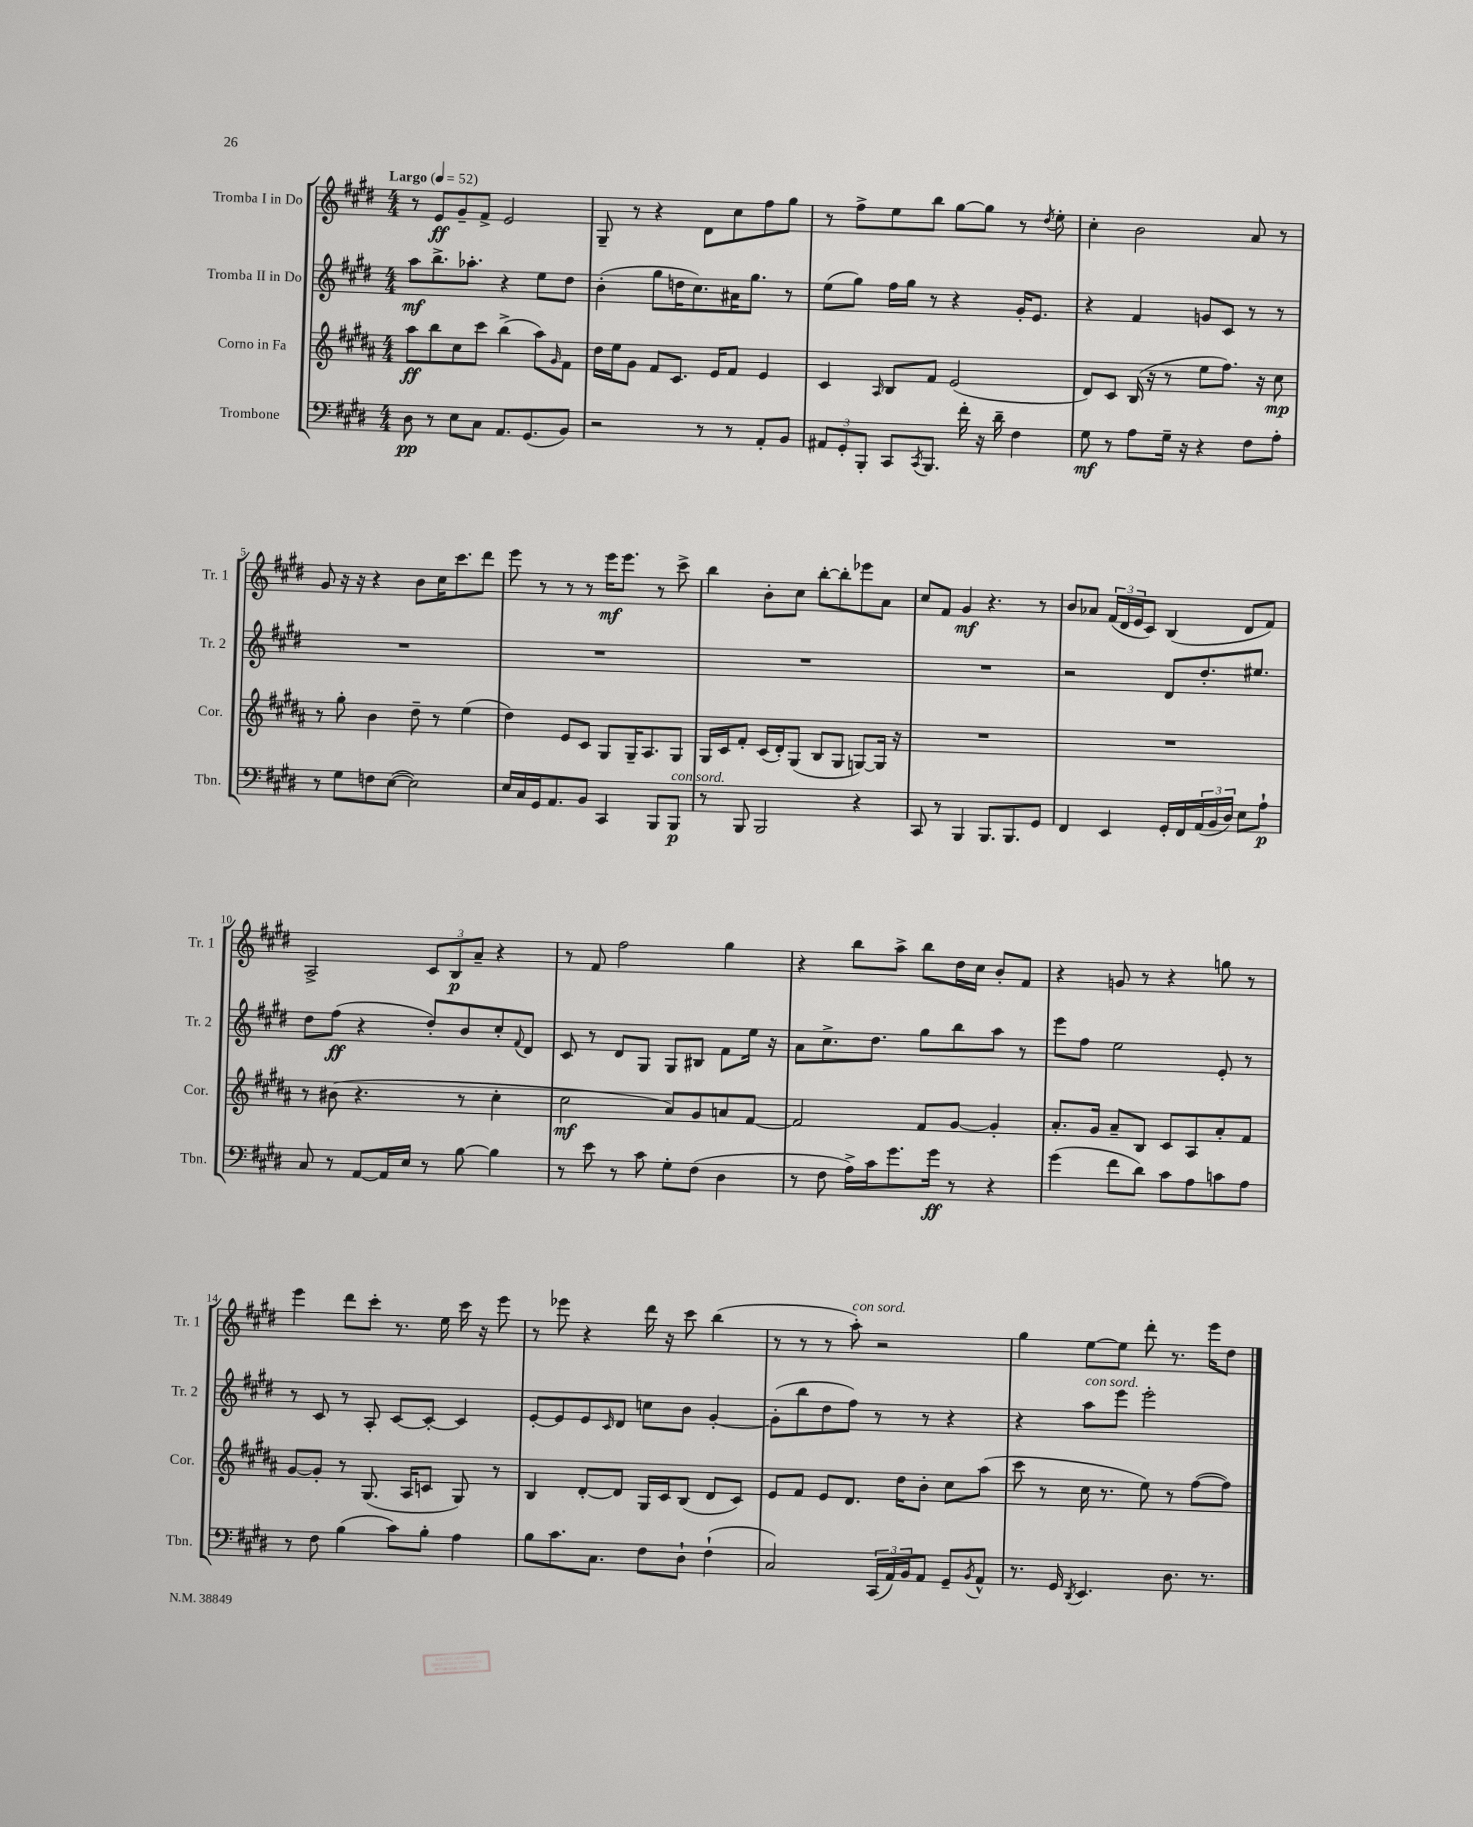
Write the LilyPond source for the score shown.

<<
\new StaffGroup <<
\new Staff = "s0" \with { instrumentName = "Tromba I in Do" shortInstrumentName = "Tr. 1" } {
    \clef treble \key e \major \numericTimeSignature \time 4/4 \tempo "Largo" 4 = 52
    r8 e'8\ff gis'8-- fis'8-> e'2 |
    gis8-- r8 r4 dis'8 cis''8 fis''8 gis''8 |
    r8 fis''8-> e''8 b''8 gis''8~ gis''8 r8 \acciaccatura { dis''8 } e''8-. |
    cis''4-. b'2 a'8 r8 |
    gis'8 r16 r16 r4 b'8 cis''16 cis'''8. dis'''8 |
    e'''8 r8 r8 r8 e'''16\mf e'''8. r8 cis'''8-> |
    b''4 b'8-. cis''8 b''8~-. b''8-. ees'''8 a'8 |
    cis''8 fis'8 gis'4\mf r4. r8 |
    b'8 aes'8 \tuplet 3/2 { fis'16( dis'16 e'16 } cis'8) b4( dis'8 fis'8) |
    a2-> \tuplet 3/2 { cis'8 b8\p a'8-- } r4 |
    r8 fis'8 fis''2 gis''4 |
    r4 b''8 a''8-> b''8 dis''16 cis''16 b'8-. fis'8 |
    r4 g'8 r8 r4 g''8 r8 |
    e'''4 dis'''8 cis'''8-. r8. e''16 cis'''16 r16 e'''8 |
    r8 ees'''8 r4 dis'''16 r16 cis'''8 b''4( |
    r8 r8 r8 a''8-.^\markup { \italic "con sord." }) r2 |
    gis''4 e''8~ e''8 dis'''8-. r8. e'''16 dis''8 \bar "|." |
}
\new Staff = "s1" \with { instrumentName = "Tromba II in Do" shortInstrumentName = "Tr. 2" } {
    \clef treble \key e \major \numericTimeSignature \time 4/4
    a''8\mf b''8.-> aes''8.-. r4 e''8 dis''8 |
    b'4-.( gis''8 d''16 cis''8.) ais'16 gis''8. r8 |
    e''8( gis''8) fis''16 gis''16 r8 r4 gis'16-. e'8. |
    r4 fis'4 g'8 cis'8 r8 r8 |
    R1 |
    R1 |
    R1 |
    R1 |
    r2 dis'8 dis''8.-. eis''8. |
    dis''8 fis''8\ff( r4 dis''8-.) b'8 cis''8-. \appoggiatura { fis'8 } dis'8 |
    cis'8 r8 dis'8 gis8 gis8 bis8 fis'8 e''16 r16 |
    a'8 cis''8.-> dis''8. gis''8 b''8 a''8 r8 |
    e'''8 fis''8 e''2 e'8-. r8 |
    r8 cis'8 r8 a8-. cis'8~ cis'8~-. cis'4 |
    e'8~-. e'8 e'8 \grace { cis'16 } dis'8 c''8 b'8 gis'4~-. |
    gis'8-.( b''8 dis''8 fis''8) r8 r8 r4 |
    r4 a''8^\markup { \italic "con sord." } e'''8 e'''2-. \bar "|." |
}
\new Staff = "s2" \with { instrumentName = "Corno in Fa" shortInstrumentName = "Cor." } {
    \clef treble \key b \major \numericTimeSignature \time 4/4
    ais''8\ff b''8 cis''8 cis'''8 b''4->( ais''8) \grace { gis'16 } fis'8 |
    dis''16 e''16 gis'8 fis'8 cis'8. e'16 fis'8 e'4 |
    cis'4 \grace { ais16 } b8 fis'8 e'2( |
    dis'8) cis'8 b16( r16 r8 e''8 fis''8.) r16 cis''8\mp |
    r8 gis''8-. b'4 dis''8-- r8 e''4( |
    dis''4) e'8 cis'8 gis8 gis16-- ais8. gis8 |
    gis16 cis'16 fis'8-. cis'16( dis'16-.) gis8( b8 gis8 g8~) g16 r16 |
    R1 |
    R1 |
    r8 bis'8( r4. r8 cis''4-. |
    cis''2\mf ais'8) gis'8 a'8 fis'8~ |
    fis'2 fis'8 gis'8~ gis'4-. |
    ais'8.-. gis'16 ais'8-- b8 cis'8 ais8 ais'8-. fis'8 |
    gis'8~ gis'8-. r8 gis8.( ais16 c'8 gis8) r8 |
    b4 dis'8~-. dis'8 gis16 cis'16 b8( dis'8 cis'8) |
    e'8 fis'8 e'8 dis'8. dis''16 b'8-. cis''8 ais''8( |
    cis'''8 r8 cis''16 r8. e''8) r8 fis''8~( fis''8) \bar "|." |
}
\new Staff = "s3" \with { instrumentName = "Trombone" shortInstrumentName = "Tbn." } {
    \clef bass \key e \major \numericTimeSignature \time 4/4
    dis8\pp r8 e8 cis8 a,8. gis,8.( b,8) |
    r2 r8 r8 a,8-. b,8 |
    \tuplet 3/2 { ais,8 gis,8-. b,,8-. } cis,8 \acciaccatura { cis,8 } b,,8. fis'16-. r16 dis'16-- fis4 |
    gis8\mf r8 a8 gis16-- r16 r4 fis8 a8-. |
    r8 gis8 f8 e8~( e2) |
    e16 cis16 gis,16 a,8. b,8 cis,4 b,,8 b,,8\p^\markup { \italic "con sord." } |
    r8 b,,8 b,,2 r4 |
    cis,8 r8 b,,4 b,,8. b,,8. gis,8 |
    fis,4 e,4 gis,16-. fis,16 \tuplet 3/2 { a,16( b,16 dis16) } e8 a8-!\p |
    cis8 r8 a,8~ a,16 e16 r8 b8~ b4 |
    r8 e'8 r8 cis'8 gis8-. fis8( dis4 |
    r8 fis8 a16->) cis'16 gis'8. gis'16\ff r8 r4 |
    gis'4( fis'8 dis'8) cis'8 a8 c'8 a8 |
    r8 fis8 b4( cis'8) b8-. a4 |
    b8 cis'8. cis8. fis8 dis8-! fis4-!( |
    cis2) \tuplet 3/2 { cis,16( a,16) b,16 } a,8 gis,8-- \acciaccatura { b,8 } a,8-^ |
    r8. gis,16 \acciaccatura { dis,8 } e,4. dis8. r8. \bar "|." |
}
>>
>>
